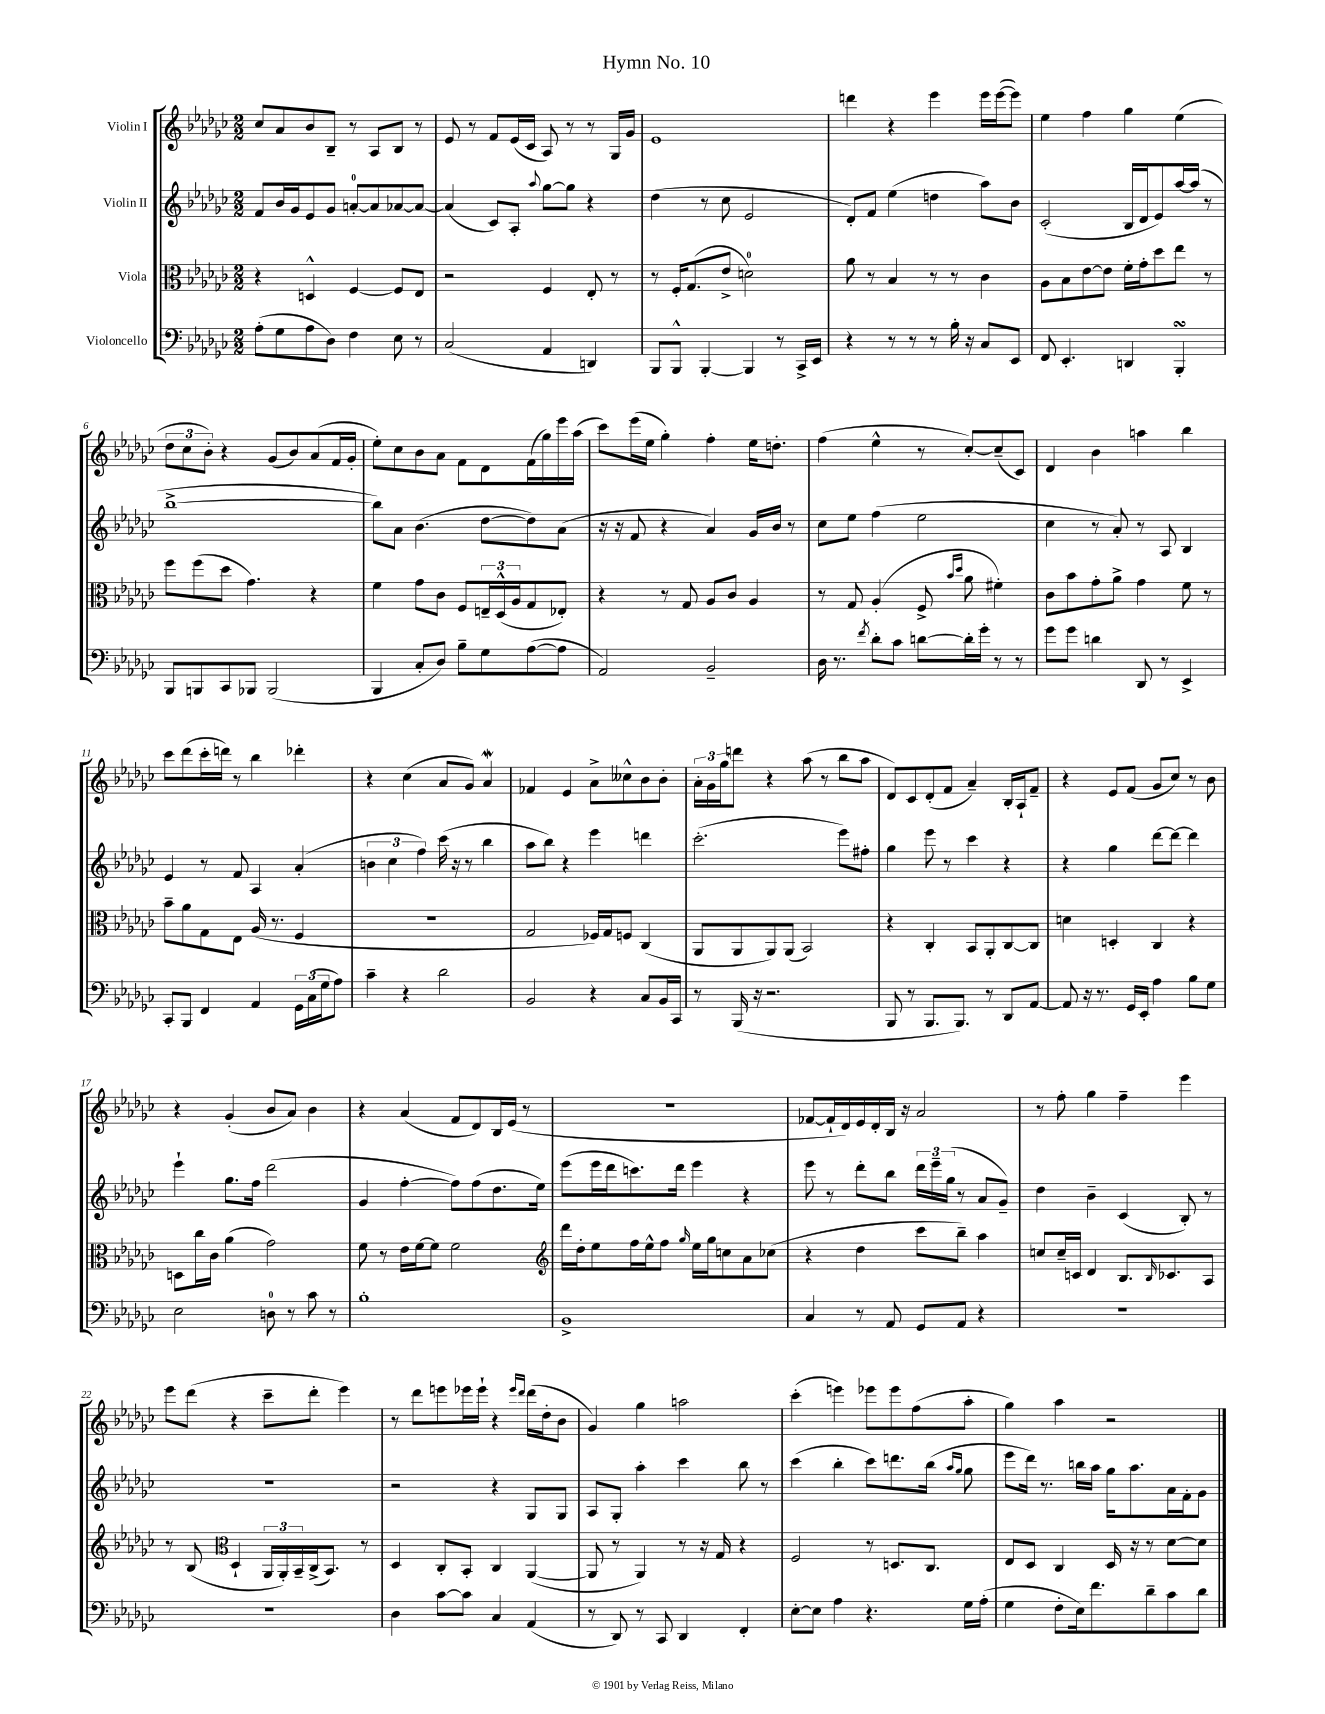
\header { title = "Hymn No. 10" }
<<
\new StaffGroup <<
\new Staff = "s0" \with { instrumentName = "Violin I" } {
    \clef treble \key ges \major \numericTimeSignature \time 2/2
    ces''8 aes'8 bes'8 bes8-- r8 aes8 bes8 r8 |
    ees'8 r8 f'8 ees'16( ces'16 aes8) r8 r8 ges16 ges'16 |
    ees'1 |
    d'''4 r4 ees'''4 ees'''16 ees'''16~( ees'''8) |
    ees''4 f''4 ges''4 ees''4( |
    \tuplet 3/2 { des''8 ces''8 bes'8-.) } r4 ges'8( bes'8) aes'8( f'16 ges'16-. |
    ees''8-.) ces''8 bes'8 aes'8 f'8 des'8 f'16( ges''16) ees'''16 aes''16( |
    ces'''8) ees'''16( ees''16 ges''4-.) f''4-. ees''16 d''8.-. |
    f''4( ees''4-^ r8 ces''8~-.) ces''8--( ces'8) |
    des'4 bes'4 a''4 bes''4 |
    ces'''8 des'''8( ces'''16-. d'''16) r8 bes''4 des'''4-. |
    r4 ces''4( aes'8 ges'8) aes'4\mordent |
    fes'4 ees'4 aes'8-> ceses''8-^ bes'8 bes'8-. |
    \tuplet 3/2 { aes'16-. ges'16 ges''16 } d'''8 r4 aes''8( r8 bes''8 aes''8 |
    des'8) ces'8 des'8-.( f'8 aes'4--) bes16-. aes16-! f'8-- |
    r4 ees'8 f'8( ges'8 ces''8) r8 bes'8 |
    r4 ges'4-.( bes'8 aes'8) bes'4 |
    r4 aes'4( f'8 des'8) bes16 ees'16( r8 |
    R1 |
    fes'8~ fes'16-! des'16) ees'16 des'16-. bes16 r16 aes'2 |
    r8 f''8-. ges''4 f''4-- ees'''4 |
    ees'''8 des'''8( r4 ces'''8-- des'''8-. ees'''4) |
    r8 des'''8 e'''8 ees'''16 ees'''16-! r4 \grace { ees'''16 des'''16 } des'''16( des''16-. bes'8 |
    ges'4) ges''4 a''2 |
    ces'''4-.( e'''4) ees'''8 ees'''8 f''8( aes''8-. |
    ges''4) aes''4 r2 \bar "|." |
}
\new Staff = "s1" \with { instrumentName = "Violin II" } {
    \clef treble \key ges \major \numericTimeSignature \time 2/2
    f'8 bes'16 ges'16 ees'8 ges'8 a'8-0~-. a'8 aes'8~ aes'8~ |
    aes'4( ces'8) aes8-. \appoggiatura { aes''8 } ges''8~ ges''8 r4 |
    des''4( r8 ces''8 ees'2 |
    des'8-.) f'8 ees''4( d''4 aes''8) bes'8 |
    ces'2-.( bes16 des'16 ees'8) aes''16~ aes''16( r8 |
    bes''1~-> |
    bes''8) aes'8 bes'4.( des''8~ des''8) aes'8( |
    r16 r16 f'8 r4 aes'4) ges'16 bes'16 r8 |
    ces''8 ees''8 f''4( ees''2 |
    ces''4 r8 aes'8-.) r8 aes8 bes4 |
    ees'4 r8 f'8 aes4 aes'4-.( |
    \tuplet 3/2 { b'4 ces''4 f''4) } ces'''16( r16 r8 bes''4 |
    aes''8 bes''8) r4 ees'''4 d'''4 |
    ces'''2.-.( ees'''8) fis''8-. |
    ges''4 ees'''8 r8 ces'''4 r4 |
    r4 ges''4 des'''8~ des'''8~ des'''4 |
    ees'''4-! ges''8. f''16 des'''2( |
    ges'4 f''4~-. f''8) f''8( des''8. ees''16) |
    ees'''8( ees'''16 des'''16 c'''8.) des'''16 ees'''4 r4 |
    ees'''8 r8 des'''8-. bes''8 \tuplet 3/2 { des'''16 ees'''16-- ges''16( } r8 aes'8 ges'8--) |
    des''4 bes'4-- ces'4( bes8-.) r8 |
    R1 |
    r2 r4 ges8 ges8 |
    aes8 ges8-. aes''4-. ces'''4 bes''8 r8 |
    ces'''4( bes''4-. ces'''8) d'''8. bes''16( \grace { aes''16 ges''16 } ges''8 |
    ees'''8 des'''16) r8. b''16 aes''16 ges''16 aes''8. aes'16 f'16-. ges'8 \bar "|." |
}
\new Staff = "s2" \with { instrumentName = "Viola" } {
    \clef alto \key ges \major \numericTimeSignature \time 2/2
    r4 d4-^ f4~ f8 ees8 |
    r2 f4 ees8-. r8 |
    r8 f16-. ges8.( ees'8-> d'2-0) |
    aes'8 r8 bes4 r8 r8 ces'4 |
    aes8 bes8 ees'8~ ees'8 f'16-. ges'16-. des''8 ees''8 r8 |
    f''8 f''8( des''8 ges'4.) r4 |
    f'4 ges'8 ces'8 f8 \tuplet 3/2 { e16-- des16-^( aes16 } ges8 ees8-.) |
    r4 r8 ges8 aes8 ces'8 aes4 |
    r8 ges8 aes4-.( f8-> \grace { bes'16 des''16 } aes'8 fis'4-.) |
    ces'8 bes'8 ges'8-. aes'8-> ges'4 f'8 r8 |
    bes'8-- aes'8 ges8 ees8 aes16( r8. f4 |
    R1 |
    ges2 fes16) ges16 f8 ces4( |
    aes,8 aes,8 aes,8) aes,8( bes,2) |
    r4 ces4-. bes,8 aes,8-. ces8~ ces8 |
    d'4 d4-. ces4 r4 |
    d8 ces''16 ces'16 aes'4( ges'2) |
    f'8 r8 ees'16 f'16~ f'8 f'2 |
    \clef treble des'''16 des''16-. ees''8 f''16 ees''16-^ f''8 \grace { ges''16 } ees''16 ges''16 c''8 aes'8 ces''8( |
    r4 des''4 ces'''8 bes''8--) aes''4 |
    c''8 c''16-- c'16 des'4 bes8. \grace { bes16 } ces'8. aes8 |
    r8 bes8( \clef alto des4-! \tuplet 3/2 { aes,16 aes,16-.) bes,16-- } ces16->( bes,8.) r8 |
    des4 ces8-. bes,8-. ces4 aes,4~( |
    aes,8 r8 aes,4) r8 r16 ges16 r4 |
    f2 r8 d8. ces8. |
    ees8 des8 ces4 des16 r16 r8 des'8~ des'8 \bar "|." |
}
\new Staff = "s3" \with { instrumentName = "Violoncello" } {
    \clef bass \key ges \major \numericTimeSignature \time 2/2
    aes8-.( ges8 aes8 des8) f4 ees8 r8 |
    ces2( aes,4 d,4) |
    bes,,8 bes,,8-^ bes,,4~-. bes,,4 r8 ces,16-> ees,16 |
    r4 r8 r8 r8 bes16-. r16 ces8 ees,8 |
    f,8 ees,4.-. d,4 bes,,4-.\turn |
    bes,,8 b,,8 ces,8 bes,,8 bes,,2( |
    bes,,4 ces8-. des8) bes8-- ges8 aes8~( aes8 |
    aes,2) bes,2-- |
    des16 r8. \acciaccatura { f'8 } des'8-. ces'8 d'8~ d'16-. ges'16-. r8 r8 |
    ges'8 ges'8 d'4 des,8 r8 ees,4-> |
    ces,8-. bes,,8 f,4 aes,4 \tuplet 3/2 { ges,16 ces16( ges16 } aes8) |
    ces'4-- r4 des'2 |
    bes,2 r4 ces8 bes,16 ces,16 |
    r8 bes,,16( r16 r2. |
    bes,,8 r8 bes,,8. bes,,8.) r8 des,8 aes,8~ |
    aes,8 r16 r8. ges,16 ees,16-. aes4 bes8 ges8 |
    ees2 d8-0 r8 ces'8 r8 |
    bes1-. |
    bes,1-> |
    ces4 r8 aes,8 ges,8 aes,8 r4 |
    R1 |
    R1 |
    des4 ces'8~ ces'8 ces4 aes,4( |
    r8 des,8) r8 ces,8 des,4 f,4-. |
    ees8~-. ees8 aes4 r4. ges16 aes16-.( |
    ges4 f8-. ees16) f'8. des'8-- ces'8 des'8 \bar "|." |
}
>>
>>
